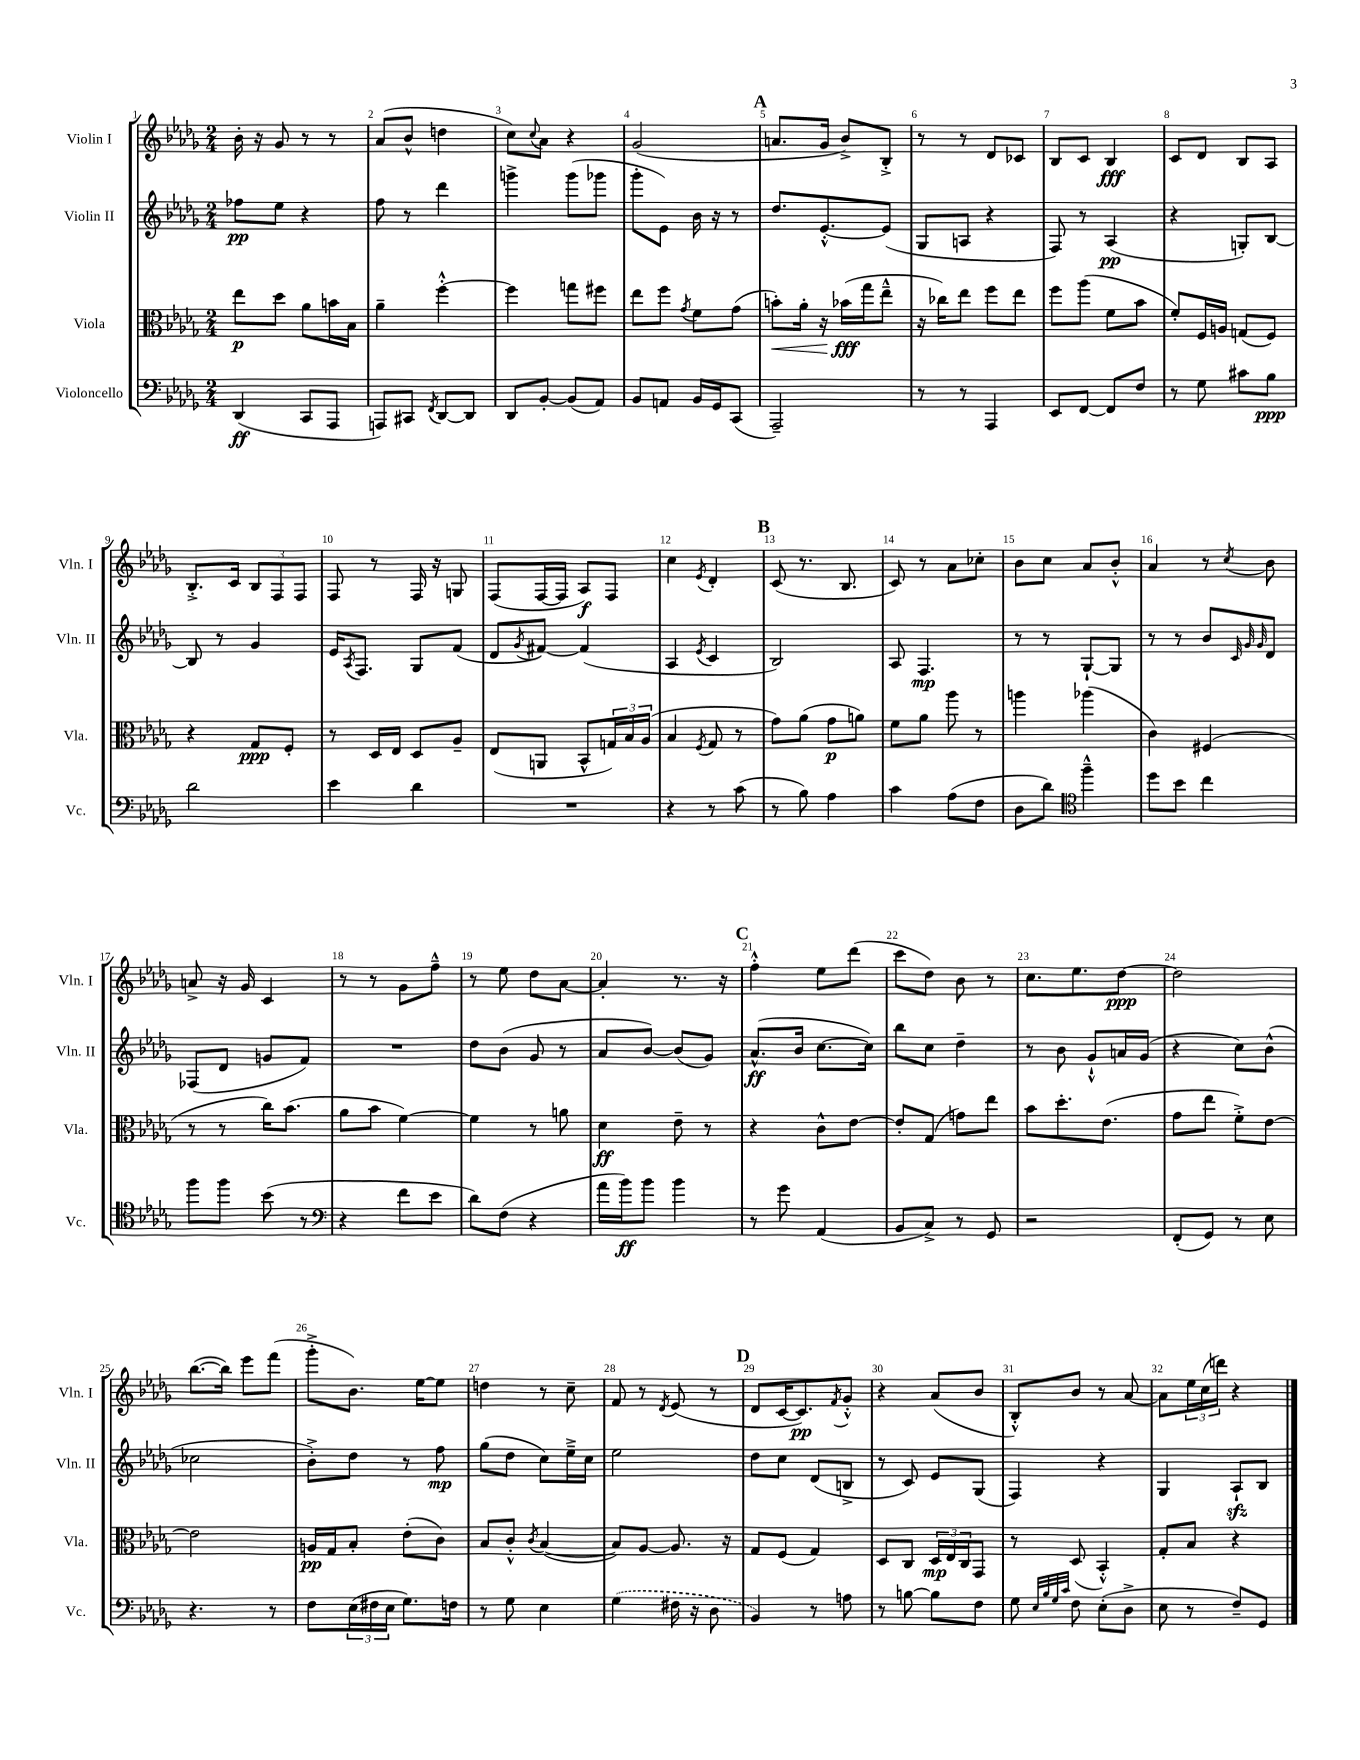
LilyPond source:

<<
\new StaffGroup <<
\new Staff = "s0" \with { instrumentName = "Violin I" shortInstrumentName = "Vln. I" } {
    \clef treble \key des \major \numericTimeSignature \time 2/4
    bes'16-. r16 ges'8 r8 r8 |
    aes'8( bes'8-^ d''4 |
    c''8) \appoggiatura { c''8 } aes'8 r4 |
    ges'2( |
    \mark \markup { \bold "A" } a'8. ges'16 bes'8->) bes8-.-> |
    r8 r8 des'8 ces'8 |
    bes8 c'8 bes4\fff |
    c'8 des'8 bes8 aes8 |
    bes8.-.-> c'16 \tuplet 3/2 { bes8 f8 f8 } |
    f8 r8 f16 r16 g8 |
    f8( f16~ f16 aes8\f) f8 |
    c''4 \acciaccatura { ees'8 } des'4-. |
    \mark \markup { \bold "B" } c'8( r8. bes8. |
    c'8) r8 aes'8 ces''8-. |
    bes'8 c''8 aes'8 bes'8-.-^ |
    aes'4 r8 \acciaccatura { c''8 } bes'8 |
    a'8-> r16 ges'16 c'4 |
    r8 r8 ges'8 f''8---^ |
    r8 ees''8 des''8 aes'8~ |
    aes'4-. r8. r16 |
    \mark \markup { \bold "C" } f''4-.-^ ees''8 des'''8( |
    c'''8 des''8) bes'8 r8 |
    c''8. ees''8. des''8~\ppp |
    des''2 |
    bes''8.~( bes''16) ees'''8 f'''8( |
    ges'''8-.-> bes'8.) ees''16~ ees''8 |
    d''4 r8 c''8-- |
    f'8 r8 \acciaccatura { des'8 } ees'8( r8 |
    \mark \markup { \bold "D" } des'8 c'16~ c'8.\pp) \acciaccatura { f'8 } ges'8-.-^ |
    r4 aes'8( bes'8 |
    bes8-.-^) bes'8 r8 aes'8~ |
    aes'8 \tuplet 3/2 { ees''16 c''16( d'''16) } r4 \bar "|." |
}
\new Staff = "s1" \with { instrumentName = "Violin II" shortInstrumentName = "Vln. II" } {
    \clef treble \key des \major \numericTimeSignature \time 2/4
    fes''8\pp ees''8 r4 |
    f''8 r8 des'''4 |
    g'''4-> g'''8( ges'''8 |
    ges'''8-. ees'8) bes'16 r16 r8 |
    \mark \markup { \bold "A" } des''8. ees'8.~-.-^ ees'8( |
    ges8 a8 r4 |
    f8) r8 aes4\pp( |
    r4 g8-.) bes8~ |
    bes8 r8 ges'4 |
    ees'16 \acciaccatura { aes8 } f8. ges8 f'8( |
    des'8 \acciaccatura { ges'8 } fis'8~) fis'4( |
    aes4 \acciaccatura { ees'8 } c'4 |
    \mark \markup { \bold "B" } bes2) |
    aes8 f4.\mp |
    r8 r8 ges8~-! ges8 |
    r8 r8 bes'8 \grace { c'32 ges'32 ges'32 } des'8 |
    fes8( des'8 g'8 f'8) |
    R2 |
    des''8 bes'8( ges'8 r8 |
    aes'8 bes'8~) bes'8( ges'8) |
    \mark \markup { \bold "C" } aes'8.-^\ff( bes'16 c''8.~ c''16) |
    bes''8 c''8 des''4-- |
    r8 bes'8 ges'8-!-^ a'16 ges'16( |
    r4 c''8) bes'8-^( |
    ces''2 |
    bes'8-.->) des''8 r8 f''8\mp |
    ges''8( des''8 c''8) ees''16---> c''16 |
    ees''2 |
    \mark \markup { \bold "D" } des''8 c''8 des'8( b8-> |
    r8 c'8) ees'8 ges8( |
    f4) r4 |
    ges4 aes8-!\sfz bes8 \bar "|." |
}
\new Staff = "s2" \with { instrumentName = "Viola" shortInstrumentName = "Vla." } {
    \clef alto \key des \major \numericTimeSignature \time 2/4
    ees''8\p des''8 aes'8 b'16 bes16 |
    aes'4-- f''4~-.-^ |
    f''4 g''8 fis''8 |
    ees''8 f''8 \acciaccatura { ges'8 } f'8 ges'8( |
    \mark \markup { \bold "A" } b'8-.\<) aes'16-. r16 bes'16\fff\!( ges''16 ees''8---^ |
    r16 ces''16) ees''8 f''8 ees''8 |
    f''8 aes''8( f'8 bes'8 |
    f'8-.) f16 a16 g8( f8) |
    r4 ges8\ppp f8-. |
    r8 des16 ees16 des8 aes8-- |
    ees8( a,8 bes,8-^ \tuplet 3/2 { g16) bes16 aes16( } |
    bes4 \acciaccatura { f8 } ges8 r8 |
    \mark \markup { \bold "B" } ges'8) aes'8( ges'8\p a'8) |
    f'8 aes'8 aes''8 r8 |
    a''4 aes''4( |
    c'4) fis4( |
    r8 r8 c''16) bes'8.( |
    aes'8 bes'8 f'4~) |
    f'4 r8 a'8 |
    des'4\ff ees'8-- r8 |
    \mark \markup { \bold "C" } r4 c'8-^ ees'8~ |
    ees'8-. ges8( g'8) ees''8 |
    bes'8 des''8.-. ees'8.( |
    ges'8 ees''8 f'8-.->) ees'8~ |
    ees'2 |
    a16\pp ges16 bes8-. ees'8-.( c'8) |
    bes8 c'8-.-^ \acciaccatura { c'8 } bes4~( |
    bes8) aes8~ aes8. r16 |
    \mark \markup { \bold "D" } ges8 f8( ges4) |
    des8 c8 \tuplet 3/2 { des16\mp ees16 c16 } ges,8 |
    r8 des8( bes,4-.-^) |
    ges8-. bes8 r4 \bar "|." |
}
\new Staff = "s3" \with { instrumentName = "Violoncello" shortInstrumentName = "Vc." } {
    \clef bass \key des \major \numericTimeSignature \time 2/4
    des,4\ff( c,8 aes,,8 |
    a,,8) cis,8 \acciaccatura { f,8 } des,8~ des,8 |
    des,8 bes,8~-. bes,8( aes,8) |
    bes,8 a,8 bes,16 ges,16 c,8( |
    \mark \markup { \bold "A" } aes,,2--) |
    r8 r8 aes,,4 |
    ees,8 f,8~ f,8 f8 |
    r8 ges8 cis'8 bes8\ppp |
    des'2 |
    ees'4 des'4 |
    R2 |
    r4 r8 c'8( |
    \mark \markup { \bold "B" } r8 bes8) aes4 |
    c'4 aes8( f8 |
    des8 des'8) \clef tenor f''4---^ |
    des''8 bes'8 c''4 |
    f''8 f''8 bes'8( r8 |
    \clef bass r4 f'8 ees'8 |
    des'8) f8( r4 |
    aes'16 bes'16\ff) bes'8 bes'4 |
    \mark \markup { \bold "C" } r8 ges'8 aes,4( |
    bes,8 c8->) r8 ges,8 |
    r2 |
    f,8-.( ges,8) r8 ees8 |
    r4. r8 |
    f8 \tuplet 3/2 { ees16( fis16 ees16 } ges8.) f16 |
    r8 ges8 ees4 |
    \once \slurDashed ges4( fis16 r16 des8 |
    \mark \markup { \bold "D" } bes,4) r8 a8 |
    r8 b8~ b8 f8 |
    ges8 \grace { ees32 bes32 ges32 c'32 } f8 ees8-.( des8-> |
    ees8 r8 f8--) ges,8 \bar "|." |
}
>>
>>
\layout { \context { \Score \override BarNumber.break-visibility = ##(#f #t #t) barNumberVisibility = #all-bar-numbers-visible } }
